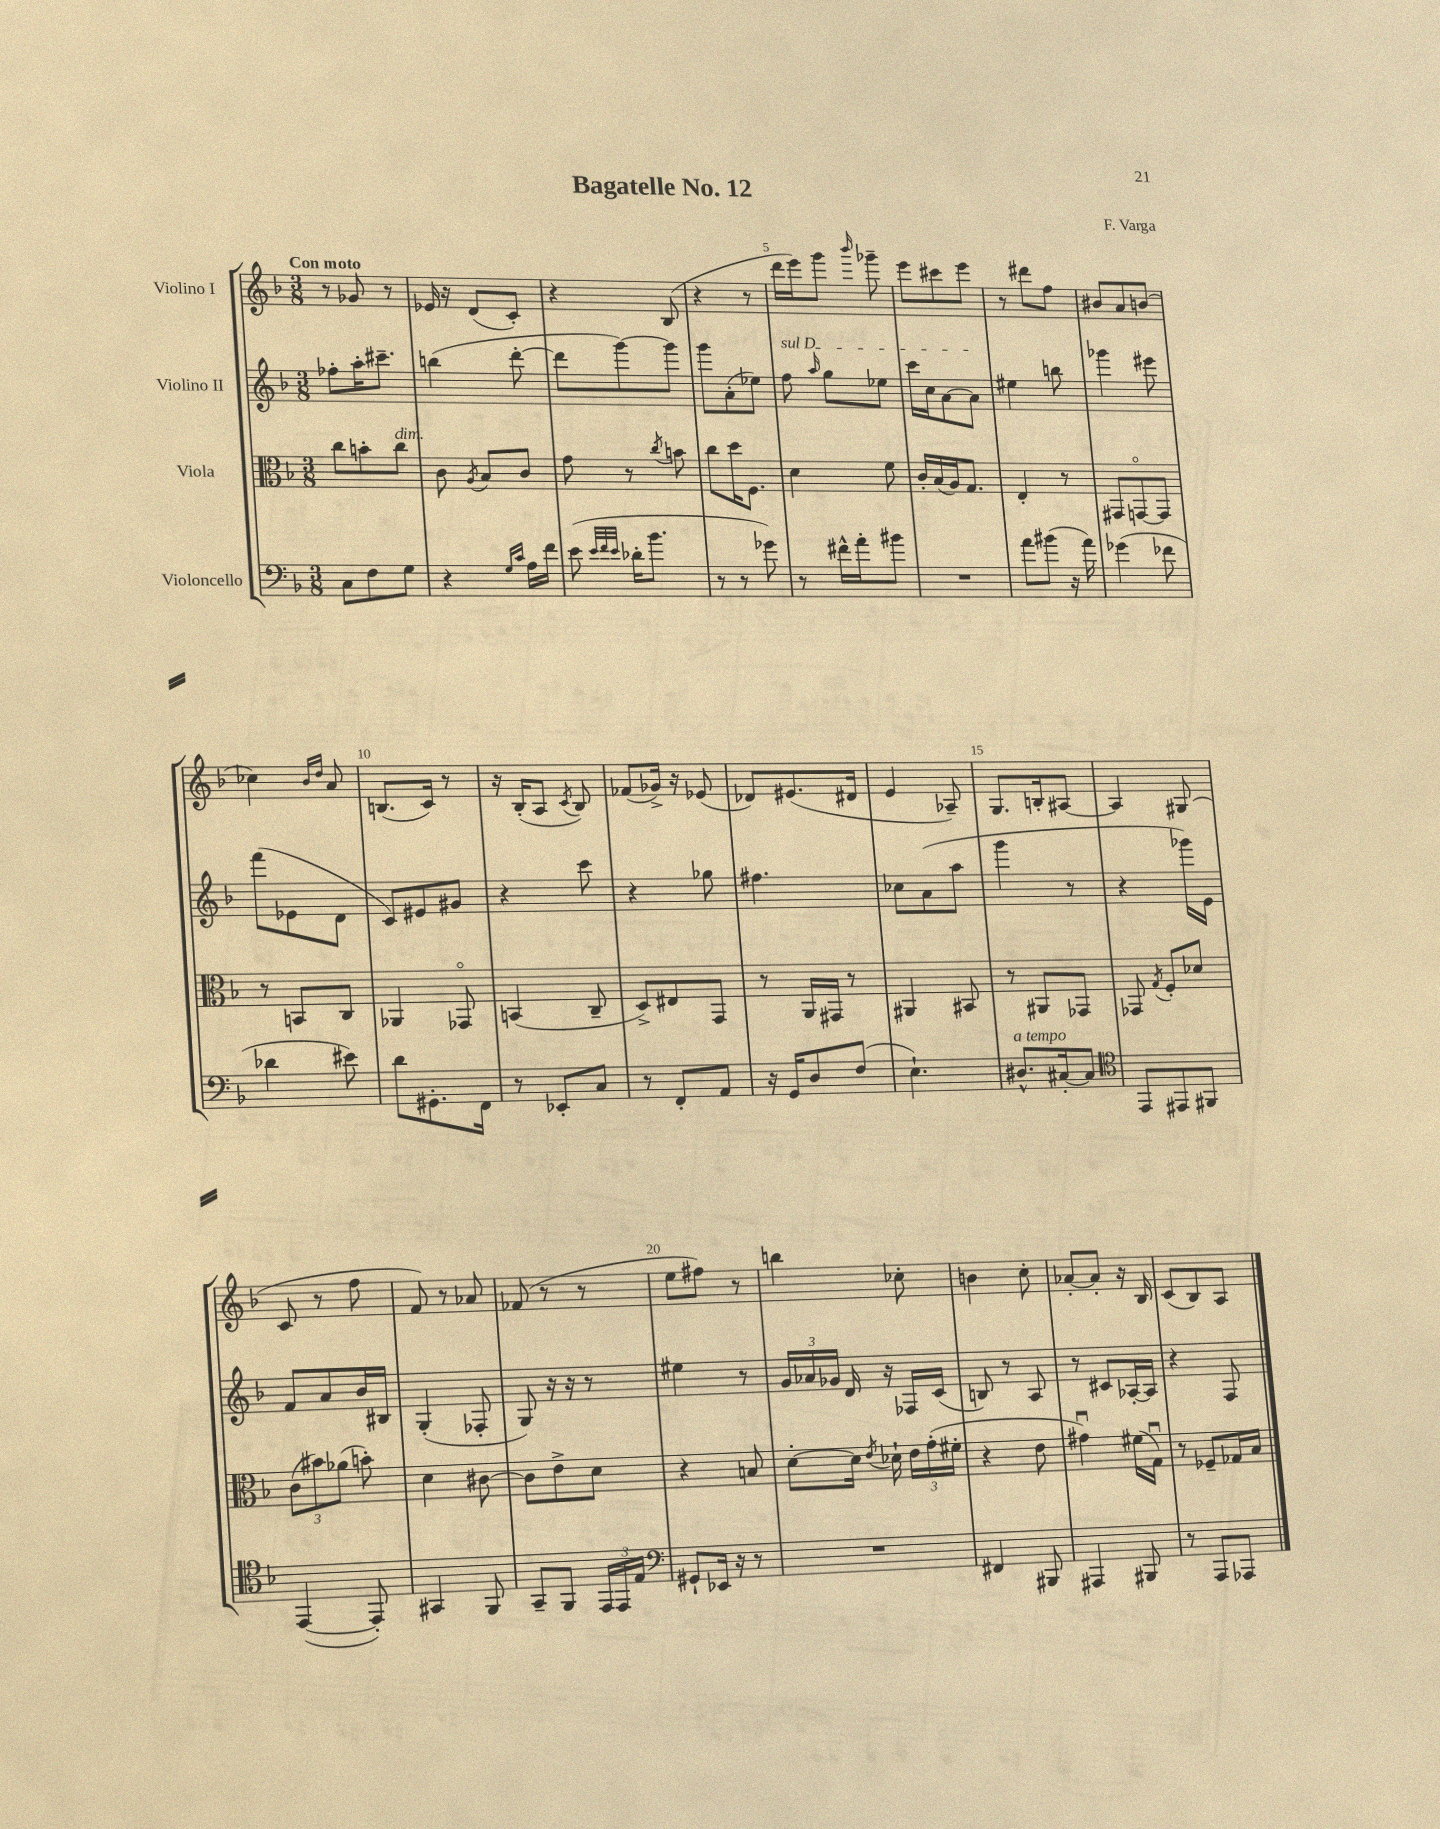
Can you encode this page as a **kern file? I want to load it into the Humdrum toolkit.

**kern	**kern	**kern	**kern
*staff4	*staff3	*staff2	*staff1
*clefF4	*clefC3	*clefG2	*clefG2
*k[b-]	*k[b-]	*k[b-]	*k[b-]
*M3/8	*M3/8	*M3/8	*M3/8
8C\L	8cc\L	8ff-'\L	8r
8F\	8b'\	16aa'\K	8g-/
.	.	8.ccc#~\J	.
8G\J	8cc\J	.	8r
=	=	=	=
4r	8c\	(4bb\	16e-/
.	.	.	16r
.	8qA/	.	.
.	8B-/L	.	(8d/L
16qqG/LL	.	.	.
16qqc/JJ	.	.	.
16A\LL	8c/J	[8ddd'\	8c'/J)
16f\JJ	.	.	.
=	=	=	=
(8e\	8g\	8ddd\]L	4r
32qqe/LLL	.	.	.
32qqf/	.	.	.
32qqe/JJJ	.	.	.
16d-'\LK	8r	[8ggg\)	.
8.b-\J	.	.	.
.	8qcc/	.	.
.	8b\	8ggg\]J	(8B-/
=	=	=	=
8r	8cc\L	8ggg\L	4r
8r	16dd\K	(8a'\	.
.	8.F\J	.	.
8g-\)	.	8ee-\J)	8r
=	=	=	=
8r	4d\	8ff\	16ddd\LL
.	.	.	16eee\J)
.	.	16qqaa/	.
16f#^^\LL	.	8gg\L	8ggg\J
16a'\J	.	.	.
.	.	.	16qqbbb-/
8b#\J	8f\	8ee-\J	8ggg-~\
=	=	=	=
4.r	16c'/LL	16ccc\LL	8eee\L
.	(16B-/	16cc\J	.
.	16A/J)	[8a\	8ccc#\
.	8.G/J	.	.
.	.	8a\]J	8eee\J
=	=	=	=
8a\L	4E'/	4ee#\	8r
(8b#\J	.	.	8ddd#\L
16r	8r	8bb\	8ff\J
16a\)	.	.	.
=	=	=	=
(4g-\	8GG#/L	4ggg-\	8b#/L
.	[8GGo/	.	8a/
8f-\	8GG/]J	8eee#\	(8b/J
=	=	=	=
4d-\	8r	(8fff\L	4cc-\)
.	8BB/L	8e-\	.
.	.	.	16qqb-/LL
.	.	.	16qqdd/JJ
8e#\)	8C/J	8d\J	8a/
=	=	=	=
8d\L	4AA-/	8c/L)	(8.B/L
8.GG#'\	.	8e#/	.
.	.	.	16c/Jk)
.	8GG-o/	8g#/J	8r
16FF\Jk	.	.	.
=	=	=	=
8r	(4BB/	4r	16r
.	.	.	(16B-'/LK
8EE-'/L	.	.	8A/J
.	.	.	8qc/
8C/J	8C~/	8ccc\	8B-/)
=	=	=	=
8r	8D^/L)	4r	(8f-/L
8FF'/L	8E#/	.	16g-^/Jk)
.	.	.	16r
8AA/J	8GG/J	8gg-\	(8e-/
=	=	=	=
16r	8r	4.ff#\	8d-/L)
16GG/LK	.	.	.
8D/	16AA/LL	.	(8.e#/
.	16GG#/JJ	.	.
(8F/J	8r	.	.
.	.	.	16d#/Jk
=	=	=	=
4.E`\)	4AA#/	8cc-\L	4e/
.	.	(8a\	.
.	8BB#/	8aa\J	8A-~/)
=	=	=	=
8.D#^^/L	8r	4ggg\	8.G/L
.	8AA#/L	.	.
[16C#'/k	.	.	16B'/k
8C#/]J	8GG-/J	8r	[8A#/J
=	=	=	=
*clefC4	*	*	*
8EE/L	8GG-/	4r	4A#/]
.	8qG/	.	.
8EE#/	8F'/L	.	.
8FF#/J	8d-/J	16ggg-\LL)	(8G#/
.	.	16e\JJ	.
=	=	=	=
([4EE/	(12c\L	8f/L	8c/
.	12b#\)	.	.
.	.	8a/	8r
.	(12a-\J	.	.
8EE'/])	8b'\)	16b-/L	8ff\
.	.	16B#/JJ	.
=	=	=	=
4GG#/	4d\	(4G'/	8f/)
.	.	.	8r
8FF/	[8c#\	8F-'/	8a-/
=	=	=	=
8GG~/L	8c#\]L	8G/)	(8f-/
8FF/J	8e^\	16r	8r
.	.	16r	.
24EE/LL	8d\J	8r	8r
24EE/	.	.	.
24E/JJ	.	.	.
=	=	=	=
*clefF4	*	*	*
8GG#`/L	4r	4ee#\	8ee\L
16EE-/Jk	.	.	8ff#\J)
16r	.	.	.
8r	8B/	8r	8r
=	=	=	=
4.r	[8d'\L	24g/LL	4bb\
.	.	24a-/	.
.	.	24g-/JJ	.
.	16d\]Jk	16d/	.
.	8qe/	.	.
.	16d-`\	16r	.
.	24e\LL	16F-/LL	8cc-'\
.	(24g'\	.	.
.	.	(16c/JJ	.
.	24f#'\JJ	.	.
=	=	=	=
4FF#/	4r	8B/)	4b\
.	.	8r	.
8BBB#/	8e\	8A/	8cc'\
=	=	=	=
4AAA#/	4g#u\)	8r	[8a-'/L
.	.	8c#/L	8a-'/]J
8BBB#/	(16f#\LL	[16A-'/L	16r
.	16Gu\JJ)	16A-/]JJ	16B-/
=	=	=	=
8r	8r	4r	(8c/L
8AAA/L	8F-~/L	.	8B-/)
8AAA-/J	16G-/L	8F/	8A/J
.	16B-/JJ	.	.
==	==	==	==
*-	*-	*-	*-
